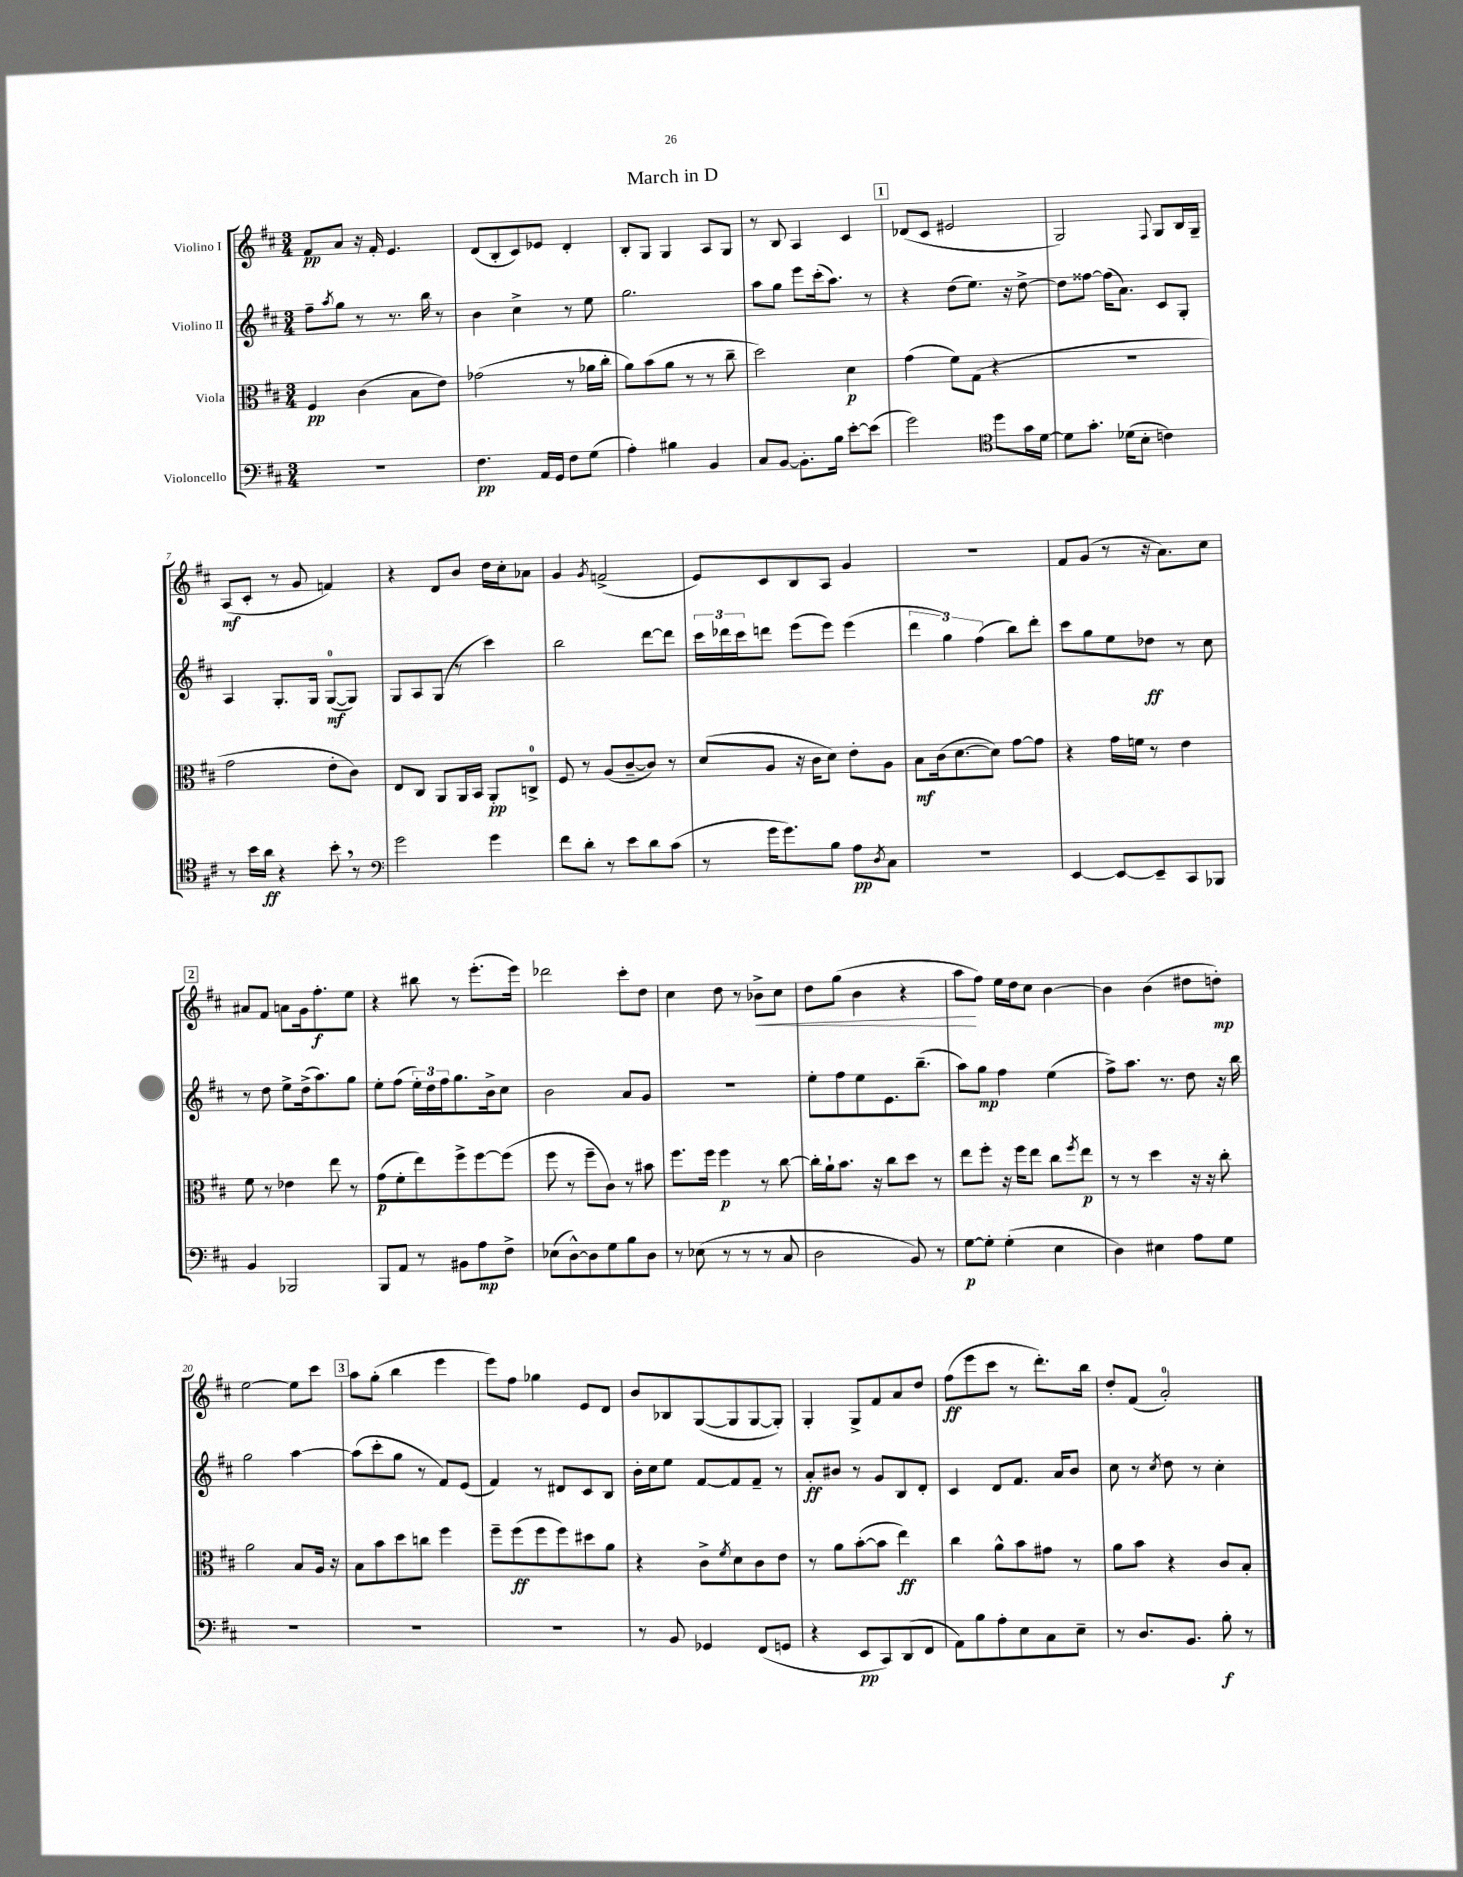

**kern	**kern	**kern	**kern
*staff4	*staff3	*staff2	*staff1
*clefF4	*clefC3	*clefG2	*clefG2
*k[f#c#]	*k[f#c#]	*k[f#c#]	*k[f#c#]
*M3/4	*M3/4	*M3/4	*M3/4
2.r	4F#/	8ff#~\L	8f#/L
.	.	8qaa/	.
.	.	8gg\J	8a/J
.	(4c#\	8r	16r
.	.	.	16f#'/
.	.	8.r	4.e/
.	8B\L	.	.
.	.	16bb\	.
.	8e\J)	8r	.
=	=	=	=
4.F#\	(2g-\	4b\	(8d/L
.	.	.	8B'/
.	.	4cc#^\	8c#/)
16AA/LL	.	.	8e-/J
16GG/JJ	.	.	.
8F#\L	8r	8r	4d'/
(8G\J	16a-\LL	8ee\	.
.	16cc#'\JJ	.	.
=	=	=	=
4A'\)	8a\L)	2.gg\	8B'/L
.	(8b\	.	8G/J
4B#\	8a\J	.	4G/
.	8r	.	.
4BB/	8r	.	8A/L
.	8cc#~\	.	8G/J
=	=	=	=
8C#/L	2dd\)	8aa\L	8r
[8BB/J	.	8gg\J	8B/
8.BB'\]L	.	8eee\L	4A/
.	.	(16ccc#'\k	.
16B\Jk	.	8.aa\J)	.
[8e'\L	4d\	.	4c#/
(8e\]J	.	8r	.
=	=	=	=
2g\)	(4g\	4r	(8d-/L
.	.	.	8c#/J
.	8f#\L)	(8dd\L	2e#/
.	(8G\J	8.ee\J)	.
*clefC4	*	*	*
8dd\L	4r	.	.
.	.	16r	.
16g\L	.	[8dd^\	.
[16d\JJ	.	.	.
=	=	=	=
8d\]L	2.r	8dd\]L	2G/)
8.g'\J	.	[8ff##\J	.
.	.	(16ff##\]LK	.
(16d-\LK	.	8.a\J)	.
8B'\J	.	.	.
.	.	.	8qqF#/
4c\)	.	8c#/L	8G/L
.	.	8G'/J	16B/L
.	.	.	16G~/JJ
=	=	=	=
8r	2g\	4A/	(8A/L
16b\LL	.	.	8c#'/J
16a\JJ	.	.	.
4r	.	8.G'/L	8r
.	.	.	8g/
.	.	16G/Jk	.
8b'\	8e'\L	([8G/L	4f/)
8r	8c#\J)	8G/]J)	.
=	=	=	=
*clefF4	*	*	*
2g\	8E/L	8G/L	4r
.	8C#/J	8A/	.
.	8AA/L	(8G/J	8d/L
.	16AA/L	8r	8b/J
.	16BB/JJ	.	.
4g\	8AA'/L	4ccc#\)	16dd\LL
.	.	.	16cc#'\J
.	8C^/J	.	8a-\J
=	=	=	=
8f#\L	8F#/	2bb\	4g/
8d'\J	8r	.	.
.	.	.	8qg/
8r	(8A/L	.	(2f^/
8e\L	[8c#~/	.	.
8d\	8c#/]J)	[8ddd\L	.
(8c#\J	8r	8ddd\]J	.
=	=	=	=
8r	(8d/L	24ccc#\LL	8e/L)
.	.	24ddd-\	.
.	.	24ccc#\J	.
16g\LK	8A/J	8ddd\J	8c#/
8.g\)	.	.	.
.	16r	(8eee\L	8B/
.	16c#\LK	.	.
8B\J	8d\J)	8eee\J)	8A/J
8A\L	8e'\L	(4eee\	4g/
8qD/	.	.	.
8C#\J	8A\J	.	.
=	=	=	=
2.r	8B\L	6ddd\	2.r
.	(16c#\k	.	.
.	.	6gg\)	.
.	[8.d\	.	.
.	.	(6ff#\	.
.	8d\]J)	.	.
.	[8g\L	8bb\L)	.
.	8g\]J	8ddd'\J	.
=	=	=	=
[4EE/	4r	8ccc#\L	8f#/L
.	.	8gg\	(8g/J
8EE/_L	16g\LL	8ee\	8r
.	16f\JJ	.	.
8EE~/]	8r	8dd-\J	16r
.	.	.	8.a\L)
8CC#/	4e\	8r	.
8BBB-/J	.	8cc#\	8cc#\J
=	=	=	=
4BB/	8f#\	8r	8a#/L
.	8r	8dd\	8f#/J
2BBB-/	4e-\	8ee^\L	8a\L
.	.	(16dd^\k	16g\k
.	.	8.aa\)	8.ff#'\
.	8ee\	.	.
.	8r	8gg\J	8ee\J
=	=	=	=
8BBB/L	(8g\L	8ee'\L	4r
8AA/J	8f#'\	(8ff#\J	.
8r	8ee\)	24ee'\LL)	8bb#\
.	.	24dd\	.
.	.	24ff#\J	.
8BB#\L	8ff#^\	8.gg\	8r
8A\	[8ff#\	.	(8.eee'\L
.	.	16b^\k	.
8F#^\J	(8ff#\]J	8cc#\J	.
.	.	.	16eee\Jk)
=	=	=	=
(8E-\L	8ff#\	2b\	2ddd-\
[8D^^\)	8r	.	.
8D\]	8ff#~\L	.	.
8G\	8c#\J)	.	.
8B\	8r	8a/L	8ccc#'\L
8D\J	8b#\	8g/J	8dd\J
=	=	=	=
8r	8.ff#\L	2.r	4cc#\
(8E-\	.	.	.
.	16ff#\Jk	.	.
8r	4ff#\	.	8dd\
8r	.	.	8r
8r	8r	.	8b-^\L
8C#/	[8cc#\	.	8cc#\J
=	=	=	=
2D\	16cc#'\]LL	8ee'\L	8dd\L
.	16a`\J	.	.
.	8.b\J	8ff#\	(8gg\J
.	.	8ee\	4b\
.	16r	.	.
.	8cc#\L	8.e\	.
8BB/)	8dd\J	.	4r
.	.	(8.bb~\J	.
8r	8r	.	.
=	=	=	=
[8G\L	8ee\L	8aa\L)	8aa\L
8G'\]J	8ff#'\J	8gg\J	8ff#\J)
(4G'\	16r	4ff#\	16ee\LL
.	16ff#\LK	.	16dd\J
.	8ee\J	.	8cc#\J
4E\	8cc#\L	(4ee\	[4b\
.	8qff#/	.	.
.	8ee\J	.	.
=	=	=	=
4D\)	8r	8ff#^\L)	4b\]
.	8r	8.aa\J	.
4E#\	4dd\	.	(4b\
.	.	8.r	.
8A\L	16r	8dd\	8dd#\L
.	16r	.	.
8G\J	8cc#'\	16r	8dd'\J)
.	.	16bb\	.
=	=	=	=
2.r	2a\	2gg\	[2ee\
.	8B/L	[4aa\	8ee\]L
.	16A/Jk	.	8ccc#\J
.	16r	.	.
=	=	=	=
2.r	8B\L	(8aa\]L	8aa\L
.	8b\	8ccc#'\	(8gg'\J
.	8dd\	8gg\J	4bb\
.	8cc\J	8r	.
.	4ff#\	8f#/L)	4eee\
.	.	(8e/J	.
=	=	=	=
2.r	8ff#~\L	4f#/)	8eee\L)
.	(8ff#\	.	8ff#\J
.	8ff#\	8r	4gg-\
.	8ff#\)	8d#/L	.
.	8dd#\	8c#/	8e/L
.	8a\J	8B/J	8d/J
=	=	=	=
8r	4r	16b'\LL	8b/L
.	.	16cc#\J	.
8BB/	.	8ee\J	8B-/
4GG-/	8c#^\L	[8f#/L	([8G/
.	8qf#/	.	.
.	8d\	8f#/]	8G/]
(8FF#/L	8c#\	8f#~/J	[8G/
8GG/J	8e\J	8r	8G'/]J)
=	=	=	=
4r	8r	8a'/L	4G'/
.	8a\L	8b#/J	.
8EE/L	([8b'\	8r	8G^/L
8CC#/)	8b\]J	8g/L	8f#/
(8DD/	4ee\)	8B/	8a/
8FF#/J	.	8d'/J	8dd/J
=	=	=	=
8AA\L)	4cc#\	4c#/	(8ff#\L
8B\	.	.	8eee\
8A'\	8a^^\L	8d/L	8ccc#\J
8E\	8b\	8.f#/J	8r
8C#\	8g#\J	.	8.ddd'\L)
.	.	16a/LK	.
8E~\J	8r	8b/J	.
.	.	.	16bb\Jk
=	=	=	=
8r	8a\L	8cc#\	8dd'/L
8.D/L	8b\J	8r	(8f#/J
.	.	8qcc#/	.
.	4r	8dd\	2a'/)
8.BB/J	.	.	.
.	.	8r	.
8B'\	8c#/L	4cc#'\	.
8r	8B'/J	.	.
==	==	==	==
*-	*-	*-	*-
